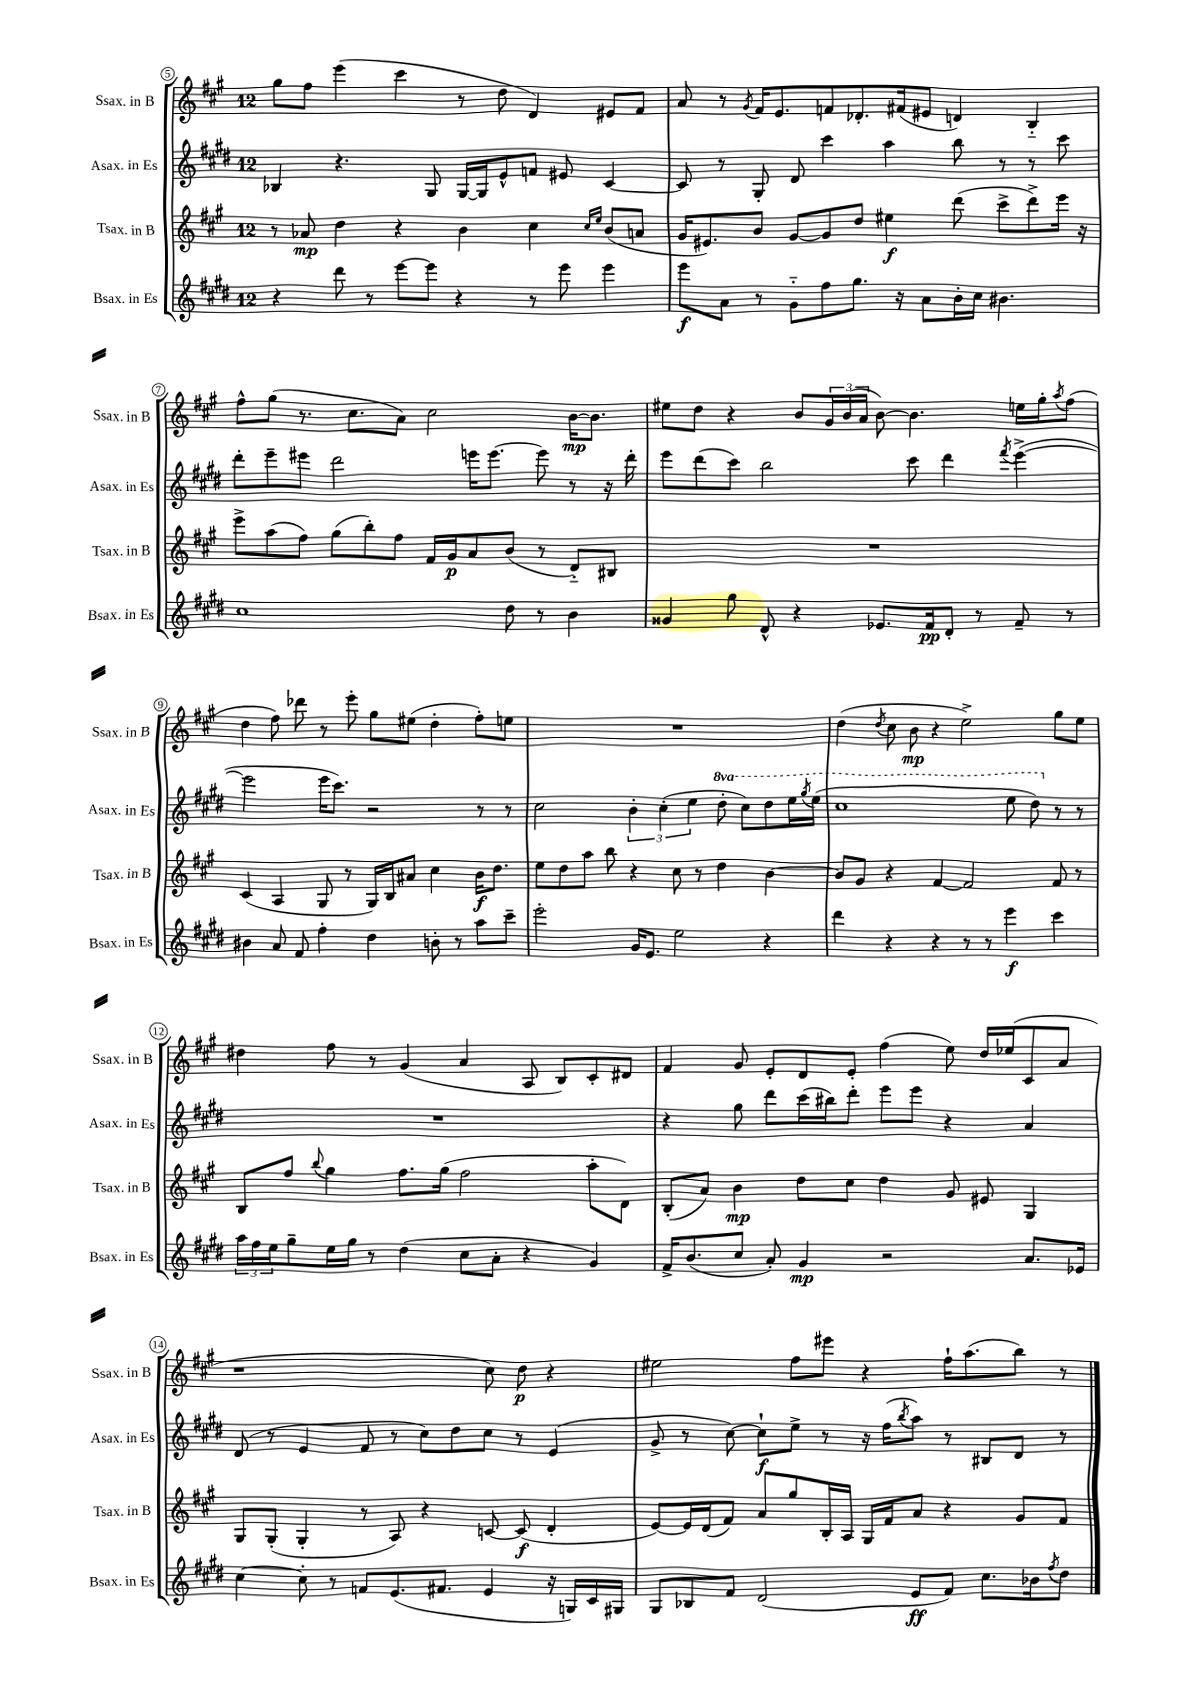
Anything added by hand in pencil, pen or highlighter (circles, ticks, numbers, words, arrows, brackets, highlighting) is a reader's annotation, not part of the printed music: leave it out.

**kern	**dynam	**kern	**dynam	**kern	**dynam	**kern	**dynam
*part4	*part4	*part3	*part3	*part2	*part2	*part1	*part1
*staff4	*staff4	*staff3	*staff3	*staff2	*staff2	*staff1	*staff1
*I"Bsax. in Es	*	*I"Tsax. in B	*	*I"Asax. in Es	*	*I"Ssax. in B	*
*I'Bsax. in Es	*	*I'Tsax. in B	*	*I'Asax. in Es	*	*I'Ssax. in B	*
*clefG2	*	*clefG2	*	*clefG2	*	*clefG2	*
*k[f#c#g#d#]	*	*k[f#c#g#]	*	*k[f#c#g#d#]	*	*k[f#c#g#]	*
*M12/8	*	*M12/8	*	*M12/8	*	*M12/8	*
=5	=5	=5	=5	=5	=5	=5	=5
4r	.	8r	.	4B-X/	.	8gg#\L	.
.	.	8a-X/	mp	.	.	8ff#\J	.
8ddd#\	.	4dd\	.	4.r	.	(4eee\	.
8r	.	.	.	.	.	.	.
[8eee\L	.	4r	.	.	.	4ccc#\	.
8eee\J]	.	.	.	8G#/	.	.	.
4r	.	4b\	.	[16G#/LL	.	8r	.
.	.	.	.	16G#/J]	.	.	.
.	.	.	.	8e^^/	.	8dd\	.
8r	.	4cc#\	.	8fn/J	.	4d/)	.
8eee\	.	.	.	8e#X/	.	.	.
.	.	16qqcc#/LL	.	.	.	.	.
.	.	16qqee/JJ	.	.	.	.	.
4eee\	.	(8b/L	.	[4c#/	.	8e#X/L	.
.	.	8an/J	.	.	.	8f#/J	.
=6	=6	=6	=6	=6	=6	=6	=6
8eee\L	f	16g#/KL	.	8c#/]	.	8a/	.
.	.	8.e#X/)	.	.	.	.	.
8a\J	.	.	.	8r	.	8r	.
.	.	.	.	.	.	8qg#/	.
8r	.	8b/J	.	8G#'/	.	16f#/KL	.
.	.	.	.	.	.	8.e/	.
8g#\L	.	[8g#/L	.	8d#/	.	.	.
8ff#\	.	8g#/]	.	4ccc#\	.	8fn/	.
8.gg#\J	.	8dd/J	.	.	.	8.d-X'/	.
.	.	4ee#X\	f	4aa\	.	.	.
16r	.	.	.	.	.	(16f#X/k	.
8a\L	.	.	.	.	.	8e#X/J	.
16b'\L	.	(8ddd\	.	8bb\	.	4dn/)	.
16cc#\JJ	.	.	.	.	.	.	.
4.b#X\	.	8ccc#^\L	.	8r	.	.	.
.	.	8ddd^\)	.	8r	.	4B/	.
.	.	16eee\Jk	.	8ccc#\	.	.	.
.	.	16r	.	.	.	.	.
!!LO:LB:g=z
=7	=7	=7	=7	=7	=7	=7	=7
1cc#	.	8eee^\L	.	8ddd#'\L	.	8ff#^^\L	.
.	.	(8aa\	.	8eee~\	.	(8gg#\J	.
.	.	8ff#\J)	.	8eee#X\J	.	8.r	.
.	.	(8gg#\L	.	2ddd#\	.	.	.
.	.	.	.	.	.	8.cc#\L	.
.	.	8bb'\)	.	.	.	.	.
.	.	8ff#\J	.	.	.	8a\J)	.
.	.	16f#/LL	.	.	.	2cc#\	.
.	.	16g#/J	p	.	.	.	.
.	.	8a/	.	16eeen\KL	.	.	.
.	.	.	.	[8.eee\J	.	.	.
8dd#\	.	(8b/J	.	.	.	.	.
8r	.	8r	.	8eee\]	.	.	.
4b\	.	8d/L)	.	8r	.	[16b\KL	mp
.	.	.	.	.	.	8.b\J]	.
.	.	8B#X/J	.	16r	.	.	.
.	.	.	.	16ddd#'\	.	.	.
=8	=8	=8	=8	=8	=8	=8	=8
4g##X/	.	1.r	.	8eee\L	.	8ee#X\L	.
.	.	.	.	(8ddd#\	.	8dd\J	.
8gg#\	.	.	.	8ccc#\J)	.	4r	.
8d#^^/	.	.	.	2bb\	.	.	.
4r	.	.	.	.	.	8b/L	.
.	.	.	.	.	.	24g#/L	.
.	.	.	.	.	.	(24b/	.
.	.	.	.	.	.	24a/JJ	.
8.e-X/L	.	.	.	.	.	[8b\)	.
.	.	.	.	8ccc#\	.	4.b\]	.
16f#/k	pp	.	.	.	.	.	.
8d#'/J	.	.	.	4ddd#\	.	.	.
8r	.	.	.	.	.	.	.
.	.	.	.	8qfff#/	.	.	.
8f#~/	.	.	.	([4eee^\	.	16een\LL	.
.	.	.	.	.	.	16gg#'\J	.
.	.	.	.	.	.	8qaa/	.
8r	.	.	.	.	.	(8ff#\J	.
!!LO:LB:g=z
=9	=9	=9	=9	=9	=9	=9	=9
4b#X\	.	(4c#/	.	2eee\]	.	4dd\	.
8a/	.	4A/	.	.	.	8ff#\)	.
8f#/	.	.	.	.	.	8ddd-X\	.
4ff#'\	.	8G#/	.	16eee\KL	.	8r	.
.	.	.	.	8.ccc#\J)	.	.	.
.	.	8r	.	.	.	8eee'\	.
4dd#\	.	16G#/LL)	.	2r	.	8gg#\L	.
.	.	16B/J	.	.	.	.	.
.	.	8a#X/J	.	.	.	(8ee#X\J	.
8bn'\	.	4cc#\	.	.	.	4dd'\	.
8r	.	.	.	.	.	.	.
8aa\L	.	16b\KL	f	8r	.	8ff#'\L)	.
.	.	8.dd\J	.	.	.	.	.
8ccc#~\J	.	.	.	8r	.	8een\J	.
=10	=10	=10	=10	=10	=10	=10	=10
2eee'\	.	8ee\L	.	2cc#\	.	1.r	.
.	.	8dd\	.	.	.	.	.
.	.	8aa\J	.	.	.	.	.
.	.	8bb\	.	.	.	.	.
16g#/KL	.	4r	.	6b'\	.	.	.
8.e/J	.	.	.	.	.	.	.
.	.	.	.	(6cc#'\	.	.	.
2ee\	.	8cc#\	.	.	.	.	.
.	.	.	.	6ee\	.	.	.
.	.	8r	.	.	.	.	.
*	*	*	*	*8va	*	*	*
.	.	4dd\	.	8ddd#'\	.	.	.
.	.	.	.	8ccc#\L)	.	.	.
4r	.	[4b\	.	8ddd#\	.	.	.
.	.	.	.	16eee\L	.	.	.
.	.	.	.	8qggg#/	.	.	.
.	.	.	.	(16eee\JJ	.	.	.
=11	=11	=11	=11	=11	=11	=11	=11
4ddd#\	.	8b/L]	.	1ccc#	.	(4dd\	.
.	.	8g#/J	.	.	.	.	.
.	.	.	.	.	.	8qdd/	.
4r	.	4r	.	.	.	8cc#\	.
.	.	.	.	.	.	8b\	mp
4r	.	[4f#/	.	.	.	4r	.
8r	.	2f#/]	.	.	.	2ee^\)	.
8r	.	.	.	.	.	.	.
4eee\	f	.	.	8eee\	.	.	.
.	.	.	.	8ddd#\)	.	.	.
*	*	*	*	*X8va	*	*	*
4ccc#\	.	8f#/	.	8r	.	8gg#\L	.
.	.	8r	.	8r	.	8ee\J	.
!!LO:LB:g=z
=12	=12	=12	=12	=12	=12	=12	=12
24aa\LL	.	8B/L	.	1.r	.	4dd#X\	.
24ff#\	.	.	.	.	.	.	.
24ee\J	.	.	.	.	.	.	.
8gg#~\	.	8ff#/J	.	.	.	.	.
.	.	8qqbb/	.	.	.	.	.
16ee\L	.	4gg#\	.	.	.	8ff#\	.
16gg#\JJ	.	.	.	.	.	.	.
8r	.	.	.	.	.	8r	.
(4dd#\	.	8.ff#\L	.	.	.	(4g#/	.
.	.	(16gg#\Jk	.	.	.	.	.
8cc#\L	.	2ff#\	.	.	.	4a/	.
8a'\J	.	.	.	.	.	.	.
4r	.	.	.	.	.	8A/	.
.	.	.	.	.	.	8B/L)	.
4g#/)	.	8aa'\L	.	.	.	8c#'/	.
.	.	8d\J)	.	.	.	8d#X/J	.
=13	=13	=13	=13	=13	=13	=13	=13
16f#^/KL	.	(8B'/L	.	4r	.	4f#/	.
(8.b/	.	.	.	.	.	.	.
.	.	8a/J)	.	.	.	.	.
8cc#/J	.	4b\	mp	8gg#\	.	8g#/	.
8a'/)	.	.	.	8ddd#\L	.	8e'/L	.
4g#/	mp	8dd\L	.	(16ccc#\L	.	8d/	.
.	.	.	.	16bb#X\J)	.	.	.
.	.	8cc#\J	.	8ddd#'\J	.	8e'/J	.
2r	.	4dd\	.	8eee\L	.	(4ff#\	.
.	.	.	.	8eee\J	.	.	.
.	.	8g#/	.	4r	.	8ee\)	.
.	.	8e#X/	.	.	.	16dd/LL	.
.	.	.	.	.	.	(16ee-X/J	.
8.a/L	.	4G#/	.	4a/	.	8c#/	.
.	.	.	.	.	.	8a/J	.
16e-X/Jk	.	.	.	.	.	.	.
!!LO:LB:g=z
=14	=14	=14	=14	=14	=14	=14	=14
[4cc#\	.	8G#/L	.	(8d#/	.	1r	.
.	.	(8G#'/J	.	8r	.	.	.
8cc#'\]	.	4G#'/	.	4e/	.	.	.
8r	.	.	.	.	.	.	.
8fn/L	.	8r	.	8f#/	.	.	.
(8.e/	.	8A/)	.	8r	.	.	.
.	.	4r	.	8cc#\L)	.	.	.
8.f#X/J	.	.	.	.	.	.	.
.	.	.	.	8dd#\	.	.	.
4e/	.	[8cn/	.	8cc#\J	.	8cc#\)	.
.	.	(8c/]	f	8r	.	8dd\	p
16r	.	4d'/	.	(4e/	.	4r	.
16Gn/LL)	.	.	.	.	.	.	.
16c#/	.	.	.	.	.	.	.
16G#X/JJ	.	.	.	.	.	.	.
=15	=15	=15	=15	=15	=15	=15	=15
8G#/L	.	[8e/L)	.	8g#^/	.	2ee#X\	.
8B-X/	.	16e/L]	.	8r	.	.	.
.	.	(16d/J	.	.	.	.	.
8f#/J	.	8f#/J)	.	[8cc#\)	.	.	.
(2d#/	.	8a/L	.	8cc#`\L]	f	.	.
.	.	8gg#/	.	8ee^\J	.	8ff#\L	.
.	.	16B'/L	.	8r	.	8eee#X\J	.
.	.	16A/JJ	.	.	.	.	.
.	.	16G#/LL	.	16r	.	4r	.
.	.	16f#/J	.	(16ff#\KL	.	.	.
.	.	.	.	8qbb/	.	.	.
8e/L	ff	8a/J	.	8aa\J)	.	.	.
8f#/J)	.	4r	.	8r	.	16ff#`\KL	.
.	.	.	.	.	.	(8.aa\	.
8.cc#\L	.	.	.	8B#X/L	.	.	.
.	.	8g#/L	.	8d#/J	.	8bb\J)	.
16b-X\k	.	.	.	.	.	.	.
8qff#/	.	.	.	.	.	.	.
8dd#\J	.	8f#/J	.	8r	.	8r	.
==	==	==	==	==	==	==	==
*-	*-	*-	*-	*-	*-	*-	*-
